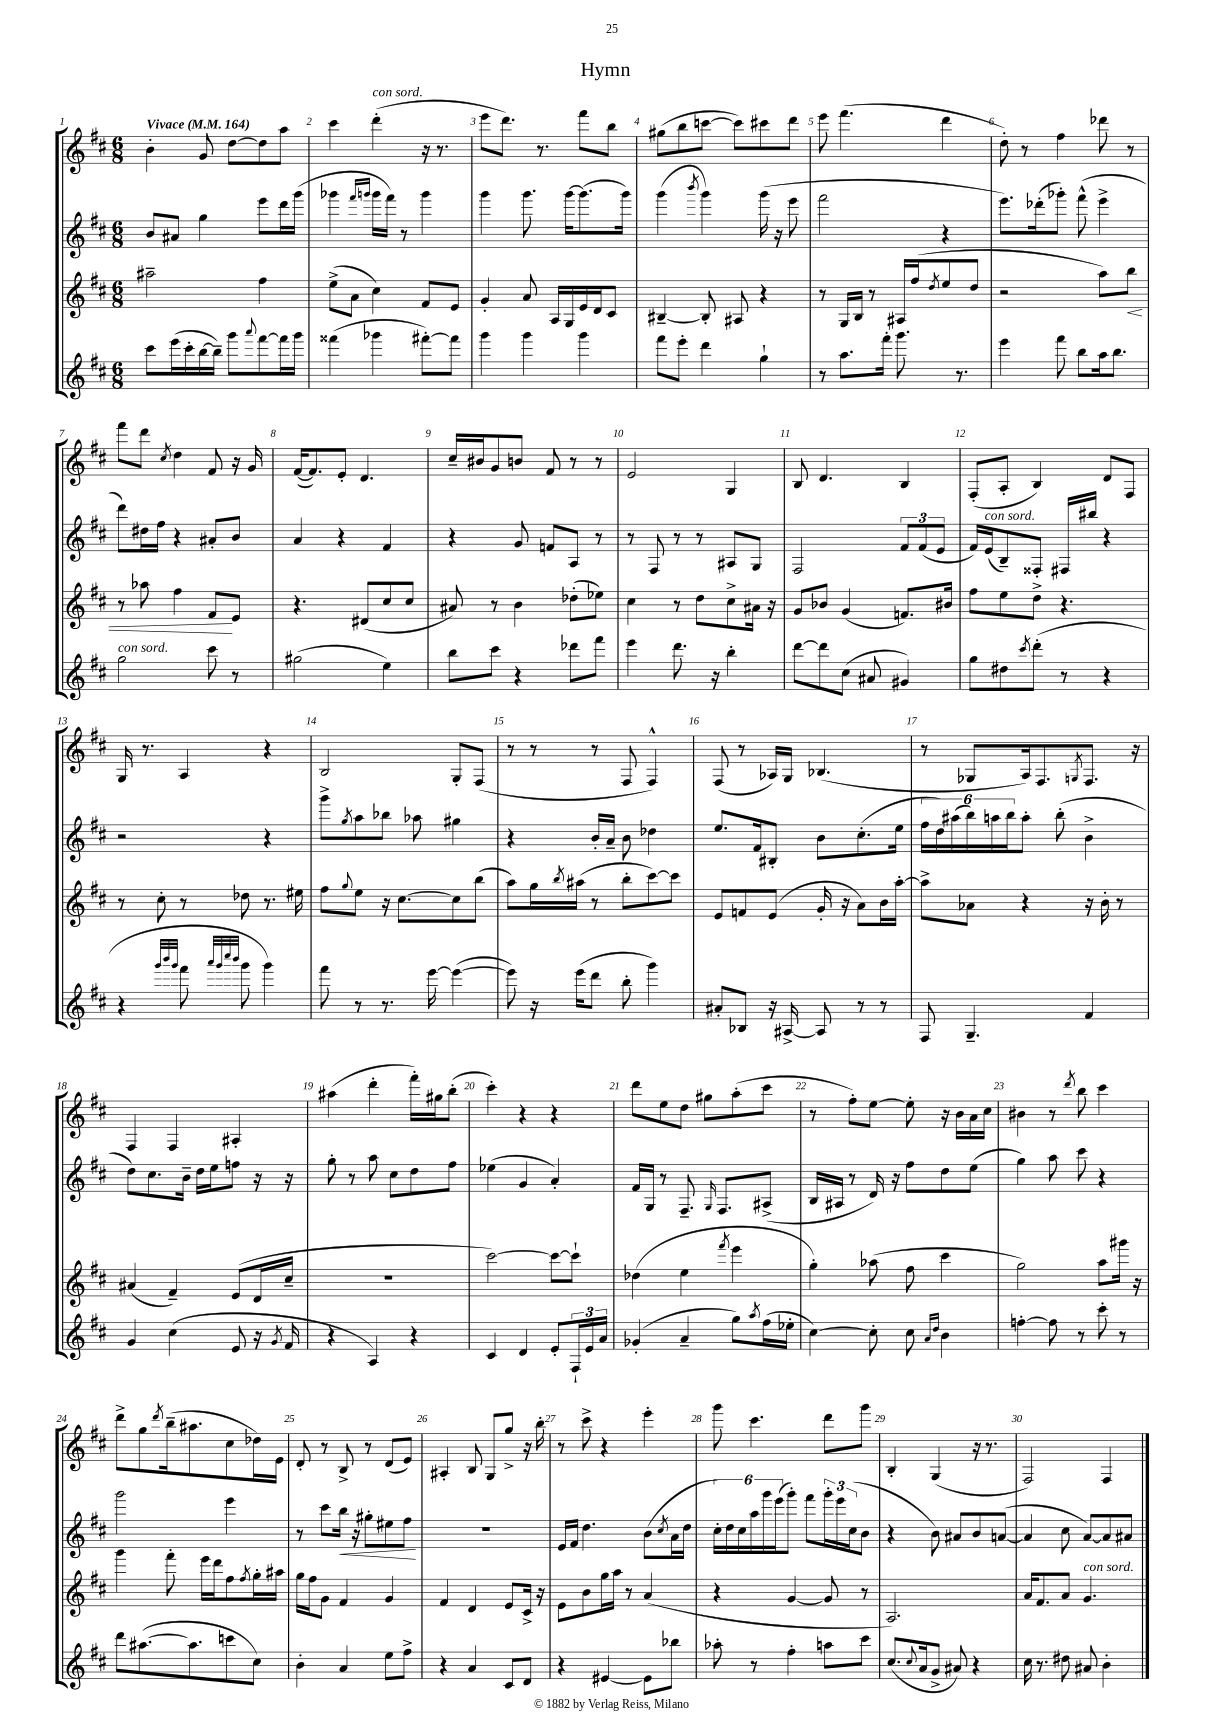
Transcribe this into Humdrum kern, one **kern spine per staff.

**kern	**kern	**dynam	**kern	**dynam	**kern
*part4	*part3	*part3	*part2	*part2	*part1
*staff4	*staff3	*staff3	*staff2	*staff2	*staff1
*clefG2	*clefG2	*	*clefG2	*	*clefG2
*k[f#c#]	*k[f#c#]	*	*k[f#c#]	*	*k[f#c#]
*M6/8	*M6/8	*	*M6/8	*	*M6/8
*MM164	*MM164	*	*MM164	*	*MM164
=1	=1	=1	=1	=1	=1
!	!	!	!	!	!LO:TX:a:B:t=Vivace
8ccc#\L	2aa#X~\	.	8b/L	.	4b'\
(16eee\L	.	.	8a#X/J	.	.
16ccc#'\	.	.	.	.	.
[16bb\	.	.	4gg\	.	8g/
16bb~\JJ])	.	.	.	.	.
8ggg\L	.	.	.	.	[8dd\L
8qqaaa/	.	.	.	.	.
[8fff#\	4ff#\	.	8eee\L	.	8dd\]
16fff#\L]	.	.	16ddd\L	.	8aa\J
16ggg\JJ	.	.	(16ggg\JJ	.	.
=2	=2	=2	=2	=2	=2
(4fff##X\	(8ee^\L	.	4ggg-X\	.	4ccc#\
.	8a\J	.	.	.	.
.	.	.	16qqfff#/LL	.	.
.	.	.	16qqgggn/JJ	.	.
!	!	!	!	!	!LO:TX:a:i:t=con sord.
4ggg-X\	4cc#\)	.	16ggg\LL	.	(4ddd'\
.	.	.	16fff#\JJ)	.	.
.	.	.	8r	.	.
[8fff#X'\L)	8f#/L	.	4ggg\	.	16r
.	.	.	.	.	8.r
8fff#\J]	8e/J	.	.	.	.
=3	=3	=3	=3	=3	=3
4ggg\	4g'/	.	4ggg\	.	8eee\L
.	.	.	.	.	8.ddd\J)
4ggg\	8a/	.	8.ggg\	.	.
.	.	.	.	.	8.r
.	16A/LL	.	.	.	.
.	16G/	.	[16ggg\KL	.	.
4ggg\	16e/	.	(8.ggg\]	.	8fff#\L
.	16d/J	.	.	.	.
.	8c#/J	.	.	.	8bb\J
.	.	.	16ggg\Jk)	.	.
=4	=4	=4	=4	=4	=4
8fff#\L	[4B#X~/	.	(4ggg\	.	(8gg#X\L
8eee'\J	.	.	.	.	8bb\
.	.	.	8qbbb/	.	.
4ddd\	8B#'/]	.	4ggg\)	.	[8cccn\J
.	8A#X/	.	.	.	8ccc\L])
4gg`\	4r	.	(16ggg\	.	8ccc#X\
.	.	.	16r	.	.
.	.	.	8eee\	.	8ddd\J
=5	=5	=5	=5	=5	=5
8r	8r	.	2fff#\	.	8eee\
8.aa\L	16G/LL	.	.	.	(4.fff#\
.	16B/JJ	.	.	.	.
.	8r	.	.	.	.
16fff#'\Jk	.	.	.	.	.
8.ggg\	16A#X/LL	.	.	.	.
.	(16ff#/J	.	.	.	.
.	8qdd/	.	.	.	.
.	8ee/	.	4r	.	4ddd\
8.r	.	.	.	.	.
.	8dd/J	.	.	.	.
=6	=6	=6	=6	=6	=6
4eee\	2r	.	8.eee\L)	.	8dd'\)
.	.	.	.	.	8r
.	.	.	(16ddd-X'\k	.	.
8fff#\	.	.	8ggg-X'\J)	.	4ff#\
8bb\L	.	.	(8fff#^^\	.	.
16aa\k	8aa\L)	.	4eee^\	.	8ddd-X\
8.bb\J	.	.	.	.	.
!	!	!LO:HP:b	!	!	!
.	8bb\J	<	.	.	8r
!!LO:LB:g=z
=7	=7	=7	=7	=7	=7
!LO:TX:a:i:t=con sord.	!	!	!	!	!
2gg\	8r	.	8ddd\L)	.	8fff#\L
.	8aa-X\	.	16dd#X\L	.	8ddd\J
.	.	.	16ff#\JJ	.	.
.	.	.	.	.	8qcc#/
.	4ff#\	.	4r	.	4dd\
8ccc#\	8f#/L	.	8a#X'/L	.	8f#/
8r	8e/J	[	8b/J	.	16r
.	.	.	.	.	16g/
=8	=8	=8	=8	=8	=8
(2gg#X\	4.r	.	4a/	.	([16f#/KL
.	.	.	.	.	8.f#/])
.	.	.	4r	.	8e'/J
.	(8d#X/L	.	.	.	4.d/
4ee\)	8cc#/	.	4f#/	.	.
.	8cc#/J	.	.	.	.
=9	=9	=9	=9	=9	=9
8bb\L	8a#X/)	.	4r	.	16cc#~/LL
.	.	.	.	.	16b#X/J
8ccc#\J	8r	.	.	.	8g/
4r	4b\	.	8g/	.	8bn/J
.	.	.	8fn/L	.	8f#/
8ddd-X\L	(8dd-X'\L	.	8A/J	.	8r
8fff#\J	8ee-X\J)	.	8r	.	8r
=10	=10	=10	=10	=10	=10
4eee\	4cc#\	.	8r	.	2e/
.	.	.	8F#/	.	.
8.ddd\	8r	.	8r	.	.
.	8dd\L	.	8r	.	.
16r	.	.	.	.	.
4bb'\	8cc#^\	.	8A#X/L	.	4G/
.	16a#X\Jk	.	8G/J	.	.
.	16r	.	.	.	.
=11	=11	=11	=11	=11	=11
[8ddd\L	8g/L	.	2F#/	.	8B/
8ddd\]	8b-X/J	.	.	.	4.d/
(8cc#\J	(4g/	.	.	.	.
8a#X/	.	.	.	.	.
4g#X/)	8.fn/L)	.	12f#/L	.	4B/
.	.	.	(12f#/	.	.
.	.	.	12e/J	.	.
.	16b#X/Jk	.	.	.	.
=12	=12	=12	=12	=12	=12
8gg\L	8ff#\L	.	16f#/LL)	.	(8F#'/L
!	!	!	!LO:TX:a:i:t=con sord.	!	!
.	.	.	(16e/J	.	.
8dd#X\	8ee\	.	8B~/)	.	8A'/J
8qccc#/	.	.	.	.	.
(8ddd'\J	8dd^\J	.	8F##X'/J	.	4B/)
8r	4.r	.	16F#X/LL	.	.
.	.	.	16bb#X/JJ	.	.
4r	.	.	4r	.	8d/L
.	.	.	.	.	8F#/J
!!LO:LB:g=z
=13	=13	=13	=13	=13	=13
4r	8r	.	2r	.	16G/
.	.	.	.	.	8.r
.	8cc#'\	.	.	.	.
32qqggg/LLL	.	.	.	.	.
32qqbbb/	.	.	.	.	.
32qqggg/JJJ	.	.	.	.	.
8fff#\	8r	.	.	.	4A/
32qqaaa/LLL	.	.	.	.	.
32qqggg/	.	.	.	.	.
32qqcccc#/	.	.	.	.	.
32qqbbb/JJJ	.	.	.	.	.
8ggg\	8dd-X\	.	.	.	.
4ggg\)	8.r	.	4r	.	4r
.	16ee#X\	.	.	.	.
=14	=14	=14	=14	=14	=14
8fff#\	8ff#\L	.	8ggg^\L	.	2B/
.	8qqgg/	.	8qgg/	.	.
8r	8ee\J	.	8aa\	.	.
8.r	16r	.	8bb-X\J	.	.
.	[8.cc#\L	.	.	.	.
.	.	.	8aa-X\	.	.
[16eee\	.	.	.	.	.
(4eee\_	8cc#\]	.	4gg#X\	.	8G'/L
.	(8bb\J	.	.	.	(8F#/J
=15	=15	=15	=15	=15	=15
8eee\])	8aa\L)	.	4r	.	8r
16r	16gg\L	.	.	.	8r
.	8qbb/	.	.	.	.
(16eee\KL	(16aa#X\JJ	.	.	.	.
8ddd\J	8r	.	16b'/LL	.	8r
.	.	.	16a~/JJ	.	.
8bb'\	8bb'\L	.	8b\	.	8F#/
4ggg\)	[8ccc#\)	.	4dd-X\	.	4F#^^/)
.	8ccc#\J]	.	.	.	.
=16	=16	=16	=16	=16	=16
8a#X'/L	8e/L	.	8.ee/L	.	(8F#/
8B-X/J	8fn/	.	.	.	8r
.	.	.	16f#/k	.	.
16r	(8e/J	.	8B#X'/J	.	16A-X/LL)
[16A#X^/	.	.	.	.	16G/JJ
8A#/]	16g'/	.	8b\L	.	(4.B-X/
.	16r	.	.	.	.
8r	8a\L)	.	(8.cc#'\	.	.
8r	16b\L	.	.	.	.
.	[16aa'\JJ	.	16ee\Jk	.	.
=17	=17	=17	=17	=17	=17
8F#/	8aa^\L]	.	24ff#\LL	.	8r
.	.	.	24dd\)	.	.
.	.	.	(24aa#X\	.	.
4.G~/	8a-X\J	.	24bb\)	.	8G-X/L
.	.	.	24aan\	.	.
.	.	.	24bb\J	.	.
.	4r	.	8aa'\J	.	16A/k)
.	.	.	.	.	8.F#/
.	.	.	(8bb'\	.	.
.	.	.	.	.	8qGn/
4f#/	16r	.	4b^\	.	8.F#/J
.	16b'\	.	.	.	.
.	8r	.	.	.	.
.	.	.	.	.	16r
!!LO:LB:g=z
=18	=18	=18	=18	=18	=18
4g/	(4a#X/	.	8dd\L)	.	4F#/
.	.	.	8.cc#\	.	.
(4cc#\	4f#~/)	.	.	.	4F#/
.	.	.	16b~\Jk	.	.
.	.	.	16dd\LL	.	.
.	.	.	16ee\J	.	.
8e/	(8e/L	.	8ffn\J	.	4A#X'/
16r	16d/L	.	16r	.	.
8qg/	.	.	.	.	.
16f#/	16cc#~/JJ	.	16r	.	.
=19	=19	=19	=19	=19	=19
4r	2.r	.	8gg'\	.	(4aa#X\
.	.	.	8r	.	.
4A/)	.	.	8aa\	.	4ddd'\
.	.	.	8cc#\L	.	.
4r	.	.	8dd\	.	16fff#'\LL)
.	.	.	.	.	16gg#X\J
.	.	.	8ff#\J	.	(8bb'\J
=20	=20	=20	=20	=20	=20
4c#/	[2ccc#\)	.	(4ee-X\	.	4ccc#'\)
4d/	.	.	4g/	.	4r
8e'/L	8ccc#\L_	.	4a'/)	.	4r
24F#`/L	8ccc#`\J]	.	.	.	.
24e/	.	.	.	.	.
24a/JJ	.	.	.	.	.
=21	=21	=21	=21	=21	=21
(4g-X'/	(4dd-X\	.	16f#/LL	.	8ddd\L
.	.	.	16G/JJ	.	.
.	.	.	8r	.	8ee\
4a~/	4ee\	.	8.F#~/	.	8dd\J
.	.	.	.	.	8gg#X\L
.	.	.	16qqG/	.	.
.	.	.	8.F#/L	.	.
.	8qfff#/	.	.	.	.
8gg\L)	4eee\	.	.	.	(8aa'\
8qaa/	.	.	.	.	.
(16ff#\L	.	.	(8A#X^/J	.	8ccc#\J
16ee-X'\JJ	.	.	.	.	.
=22	=22	=22	=22	=22	=22
[4cc#\)	4gg'\)	.	16B/LL	.	8r
.	.	.	16A#X/JJ	.	.
.	.	.	8r	.	8ff#'\L)
8cc#'\]	(8aa-X\	.	16d/)	.	[8ee\J
.	.	.	16r	.	.
8cc#\	8ff#\	.	8ff#\L	.	8ee'\]
16qqa/LL	.	.	.	.	.
16qqdd/JJ	.	.	.	.	.
4b\	4ccc#\	.	8dd\	.	16r
.	.	.	.	.	16b\LL
.	.	.	(8ee\J	.	16a\
.	.	.	.	.	16cc#\JJ
=23	=23	=23	=23	=23	=23
[4ffn'\	2gg\)	.	4gg\)	.	4b#X\
8ff\]	.	.	8aa\	.	8r
.	.	.	.	.	8qddd/
8r	.	.	8ccc#\	.	8bb\
8ccc#'\	8aa\L	.	4r	.	4ccc#\
8r	16ggg#X\Jk	.	.	.	.
.	16r	.	.	.	.
!!LO:LB:g=z
=24	=24	=24	=24	=24	=24
8ddd\L	4ggg\	.	2ggg\	.	8ddd^\L
([8.aa#X\	.	.	.	.	8gg\
.	.	.	.	.	8qddd/
.	8fff#'\	.	.	.	(16bb~\k
8.aa#\]	.	.	.	.	8.aa#X\
.	16eee\LL	.	.	.	.
.	16ddd\J	.	.	.	.
8cccn\	8ff#\	.	4eee\	.	8cc#\
.	8qff#/	.	.	.	.
8cc#\J)	16gg'\L	.	.	.	16dd-X\L)
.	16aa#X\JJ	.	.	.	16e\JJ
=25	=25	=25	=25	=25	=25
4b'\	16gg\LL	.	8r	.	8d'/
.	16ff#\J	.	.	.	.
.	8g\J	.	8ccc#\L	.	8r
!	!	!	!	!LO:HP:b	!
4a/	4f#/	.	16bb\Jk	<	8B^/
.	.	.	16r	.	.
.	.	.	8gg#X'\L	.	8r
8ee\L	4g/	.	8ee#X\	.	(8d/L
8ff#^\J	.	.	8ff#\J	.	8e/J)
.	.	.	.	[	.
=26	=26	=26	=26	=26	=26
4r	4f#/	.	2.r	.	4A#X'/
4a/	4d/	.	.	.	8B/
.	.	.	.	.	8G/L
8c#/L	8e/L	.	.	.	8gg^/J
8d/J	16c#^/Jk	.	.	.	16r
.	16r	.	.	.	16bb'\
=27	=27	=27	=27	=27	=27
4r	8e\L	.	16e/LL	.	8r
.	.	.	16f#/JJ	.	.
.	8b\	.	4.dd\	.	8ccc#^\
[4e#X/	16gg\L	.	.	.	4r
.	16aa\JJ	.	.	.	.
.	8r	.	.	.	.
8e#\L]	(4a/	.	(8b\L	.	4eee'\
.	.	.	8qcc#/	.	.
8bb-X\J	.	.	16a\L	.	.
.	.	.	16dd\JJ	.	.
=28	=28	=28	=28	=28	=28
8aa-X'\	4r	.	24cc#'\LL)	.	8ggg\
.	.	.	24dd\	.	.
.	.	.	24cc#\	.	.
8r	.	.	24aa\	.	4.ccc#\
.	.	.	24ggg\	.	.
.	.	.	(24eee\J	.	.
4ff#'\	[4g/	.	8ggg'\J)	.	.
.	.	.	8fff#\L	.	.
8aan\L	8g/]	.	24ggg'\L	.	8ddd\L
.	.	.	24eee\	.	.
.	.	.	(24cc#\J	.	.
8ccc#\J	8r	.	8b\J	.	8ggg\J
=29	=29	=29	=29	=29	=29
(8.cc#/L	2.A/)	.	4r	.	4B'/
8qqcc#/	.	.	.	.	.
16a/k	.	.	.	.	.
8g^/J	.	.	8b\)	.	(4G/
8a#X/)	.	.	8a#X/L	.	.
4r	.	.	8b/	.	16r
.	.	.	.	.	8.r
.	.	.	([8an/J	.	.
=30	=30	=30	=30	=30	=30
16cc#\	16a/KL	.	4a/]	.	2F#/)
8.r	8.f#/	.	.	.	.
8dd#X\	8a/J	.	8cc#\	.	.
!	!LO:TX:a:i:t=con sord.	!	!	!	!
8a#X/	4.g/	.	[8a/L)	.	.
4b'\	.	.	8a/]	.	4F#/
.	.	.	8a#X/J	.	.
==	==	==	==	==	==
*-	*-	*-	*-	*-	*-
